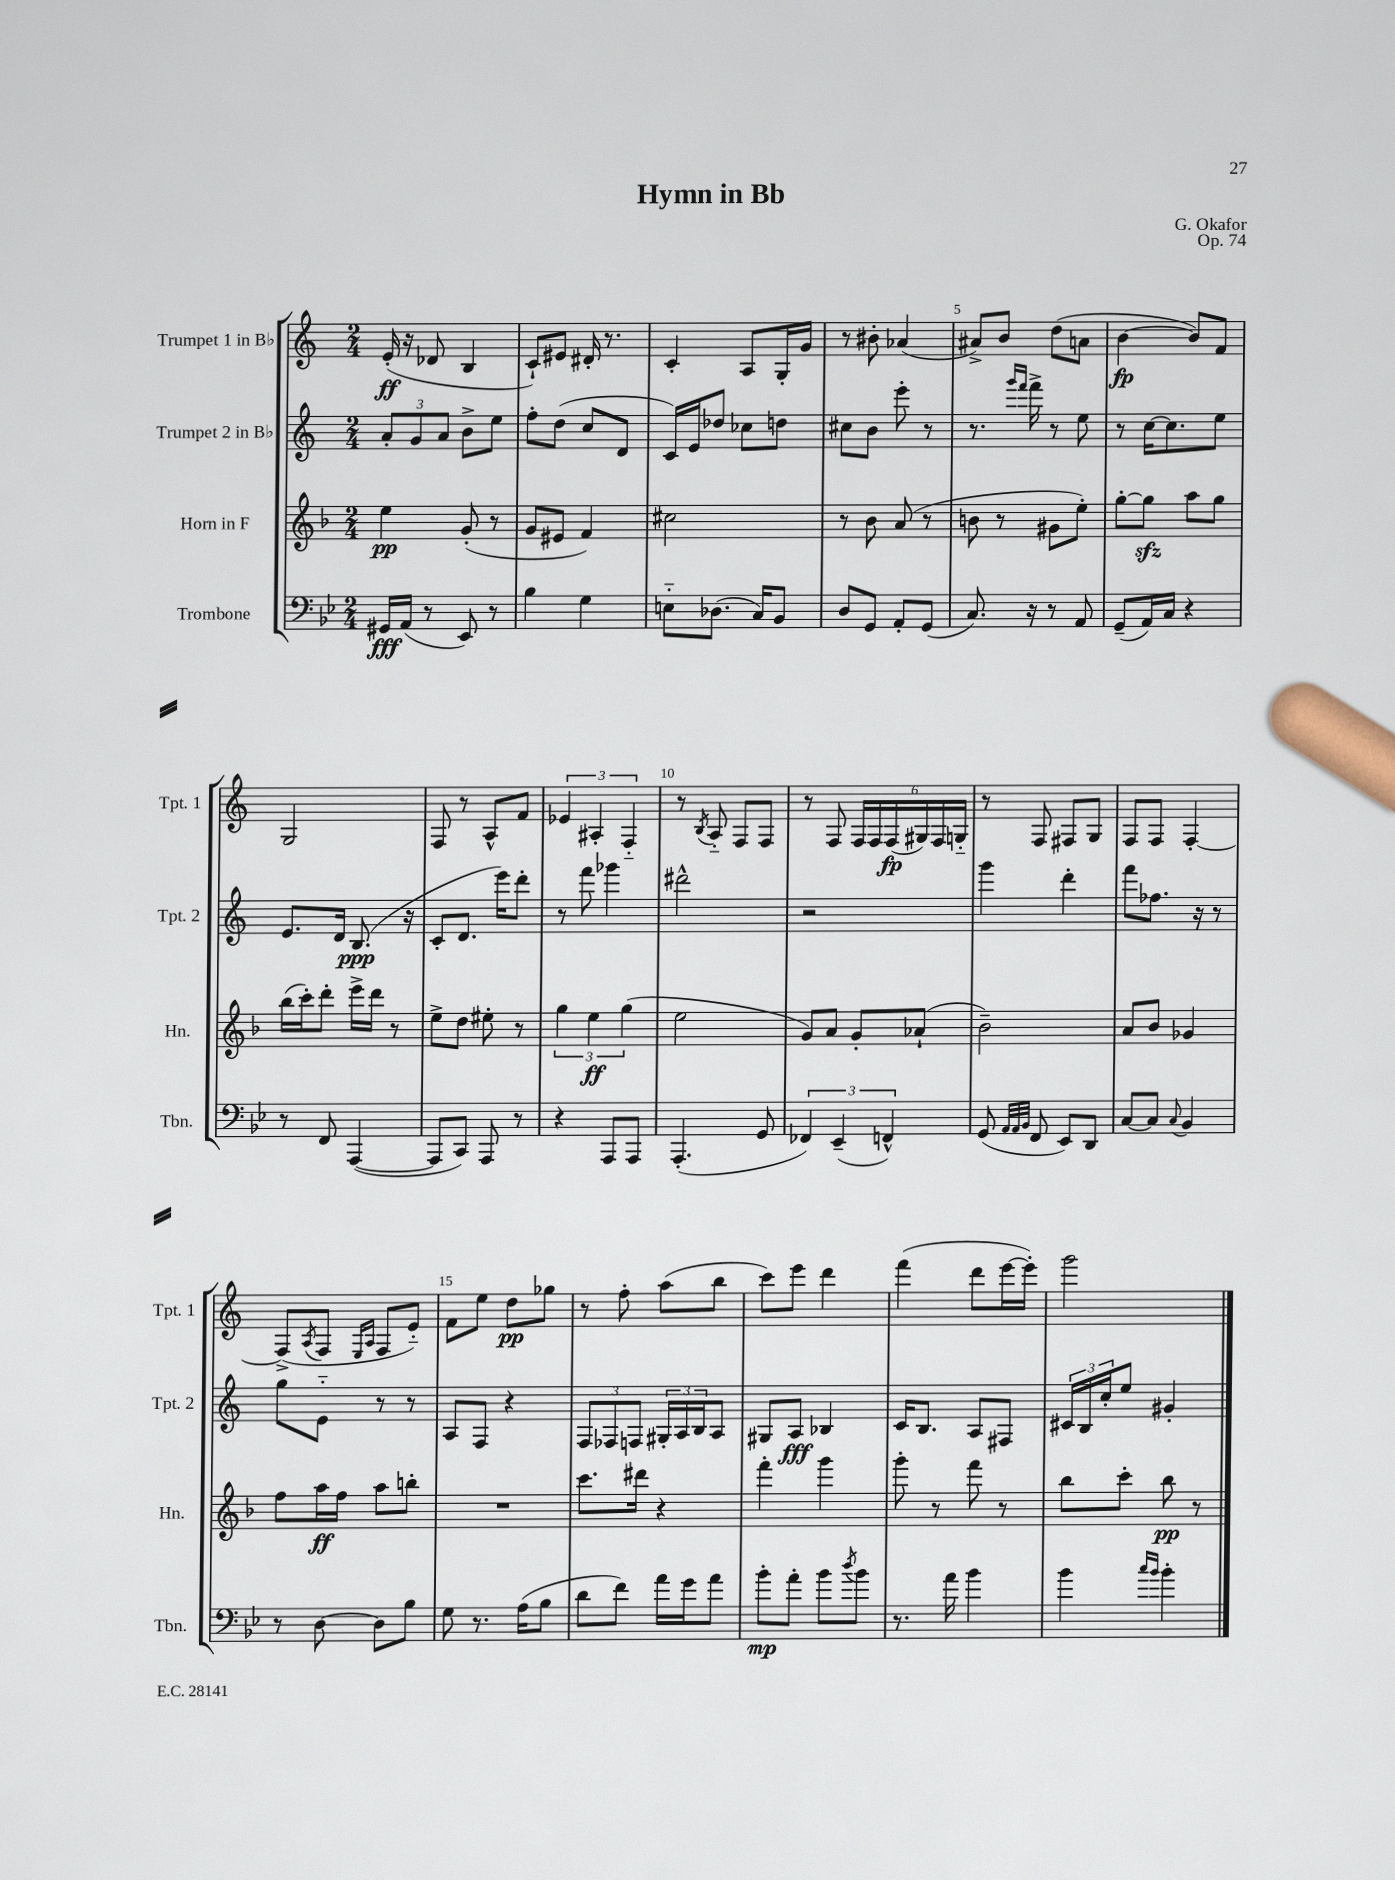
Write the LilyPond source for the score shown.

\header { title = "Hymn in Bb" composer = "G. Okafor" opus = "Op. 74" }
<<
\new StaffGroup <<
\new Staff = "s0" \with { instrumentName = "Trumpet 1 in Bb" shortInstrumentName = "Tpt. 1" } {
    \clef treble \key c \major \numericTimeSignature \time 2/4
    e'16-.\ff( r16 des'8 b4 |
    c'8-!) eis'8 dis'16-. r8. |
    c'4-. a8 g16-. g'16 |
    r8 bis'8-. aes'4( |
    ais'8->) b'8 d''8( a'8 |
    b'4~\fp b'8) f'8 |
    g2 |
    f8 r8 a8-^ f'8 |
    \tuplet 3/2 { ees'4 ais4-. f4-_ } |
    r8 \acciaccatura { b8 } a8-_ f8 f8 |
    r8 f8 \tuplet 6/4 { f16 f16 f16\fp( gis16) f16 g16-_ } |
    r8 f8 fis8 g8 |
    f8 f8 f4~-. |
    f8->( \acciaccatura { a8 } f8 \grace { e16 a16 } f8 e'8-_) |
    f'8 e''8 d''8\pp ges''8 |
    r8 f''8-. a''8( b''8 |
    c'''8) e'''8 d'''4 |
    f'''4( d'''8 e'''16~ e'''16-.) |
    g'''2 \bar "|." |
}
\new Staff = "s1" \with { instrumentName = "Trumpet 2 in Bb" shortInstrumentName = "Tpt. 2" } {
    \clef treble \key c \major \numericTimeSignature \time 2/4
    \tuplet 3/2 { a'8-. g'8 a'8 } b'8-> e''8 |
    f''8-. d''8( c''8 d'8 |
    c'16) e'16 des''8 ces''8 d''8 |
    cis''8 b'8 e'''8-. r8 |
    r8. \grace { g'''16 f'''16 } f'''16-> r8 e''8 |
    r8 c''16~ c''8. e''8 |
    e'8. d'16 b8.\ppp( r16 |
    c'8-. d'8. e'''16) d'''8-. |
    r8 f'''8 ges'''4 |
    dis'''2-^ |
    r2 |
    g'''4 d'''4-. |
    f'''8 fes''8. r16 r8 |
    g''8 e'8-_ r8 r8 |
    a8 f8 r4 |
    \tuplet 3/2 { f8 fes8 f8 } \tuplet 3/2 { gis16-. a16 b16 } a8 |
    gis8 a8\fff bes4 |
    c'16 b8. a8 fis8 |
    \tuplet 3/2 { cis'16 b16 c''16-. } e''8 gis'4-. \bar "|." |
}
\new Staff = "s2" \with { instrumentName = "Horn in F" shortInstrumentName = "Hn." } {
    \clef treble \key f \major \numericTimeSignature \time 2/4
    e''4\pp g'8-.( r8 |
    g'8 eis'8 f'4) |
    cis''2 |
    r8 bes'8 a'8( r8 |
    b'8 r8 gis'8 e''8-.) |
    g''8~-. g''8\sfz a''8 g''8 |
    bes''16( c'''16-.) d'''8-. e'''16-> d'''16 r8 |
    e''8-> d''8 eis''8-. r8 |
    \tuplet 3/2 { g''4 e''4\ff g''4( } |
    e''2 |
    g'8) a'8 g'8-. aes'8-!( |
    bes'2--) |
    a'8 bes'8 ges'4 |
    f''8 a''16\ff f''16 a''8 b''8-. |
    R2 |
    c'''8. dis'''16 r4 |
    f'''4-. g'''4 |
    g'''8-. r8 f'''8 r8 |
    bes''8 c'''8-. bes''8\pp r8 \bar "|." |
}
\new Staff = "s3" \with { instrumentName = "Trombone" shortInstrumentName = "Tbn." } {
    \clef bass \key bes \major \numericTimeSignature \time 2/4
    gis,16\fff a,16( r8 ees,8) r8 |
    bes4 g4 |
    e8-_ des8.( c16) bes,8 |
    d8 g,8 a,8-. g,8( |
    c8.) r16 r8 a,8 |
    g,8--( a,16) c16 r4 |
    r8 f,8 a,,4~( |
    a,,8 c,8) a,,8 r8 |
    r4 a,,8 a,,8 |
    a,,4.-.( g,8 |
    \tuplet 3/2 { fes,4) ees,4--( f,4-^) } |
    g,8( \grace { a,32 a,32 bes,32 } f,8 ees,8) d,8 |
    c8~ c8 \appoggiatura { c8 } bes,4 |
    r8 d8~ d8 bes8 |
    g8 r8. a16( bes8 |
    d'8 f'8) a'16 g'16 a'8 |
    bes'8-.\mp a'8-. bes'8 \acciaccatura { d''8 } bes'8 |
    r8. a'16 bes'4 |
    bes'4 \grace { c''16 bes'16 } bes'4-. \bar "|." |
}
>>
>>
\layout { \context { \Score \override BarNumber.break-visibility = ##(#f #t #t) barNumberVisibility = #(every-nth-bar-number-visible 5) } }
